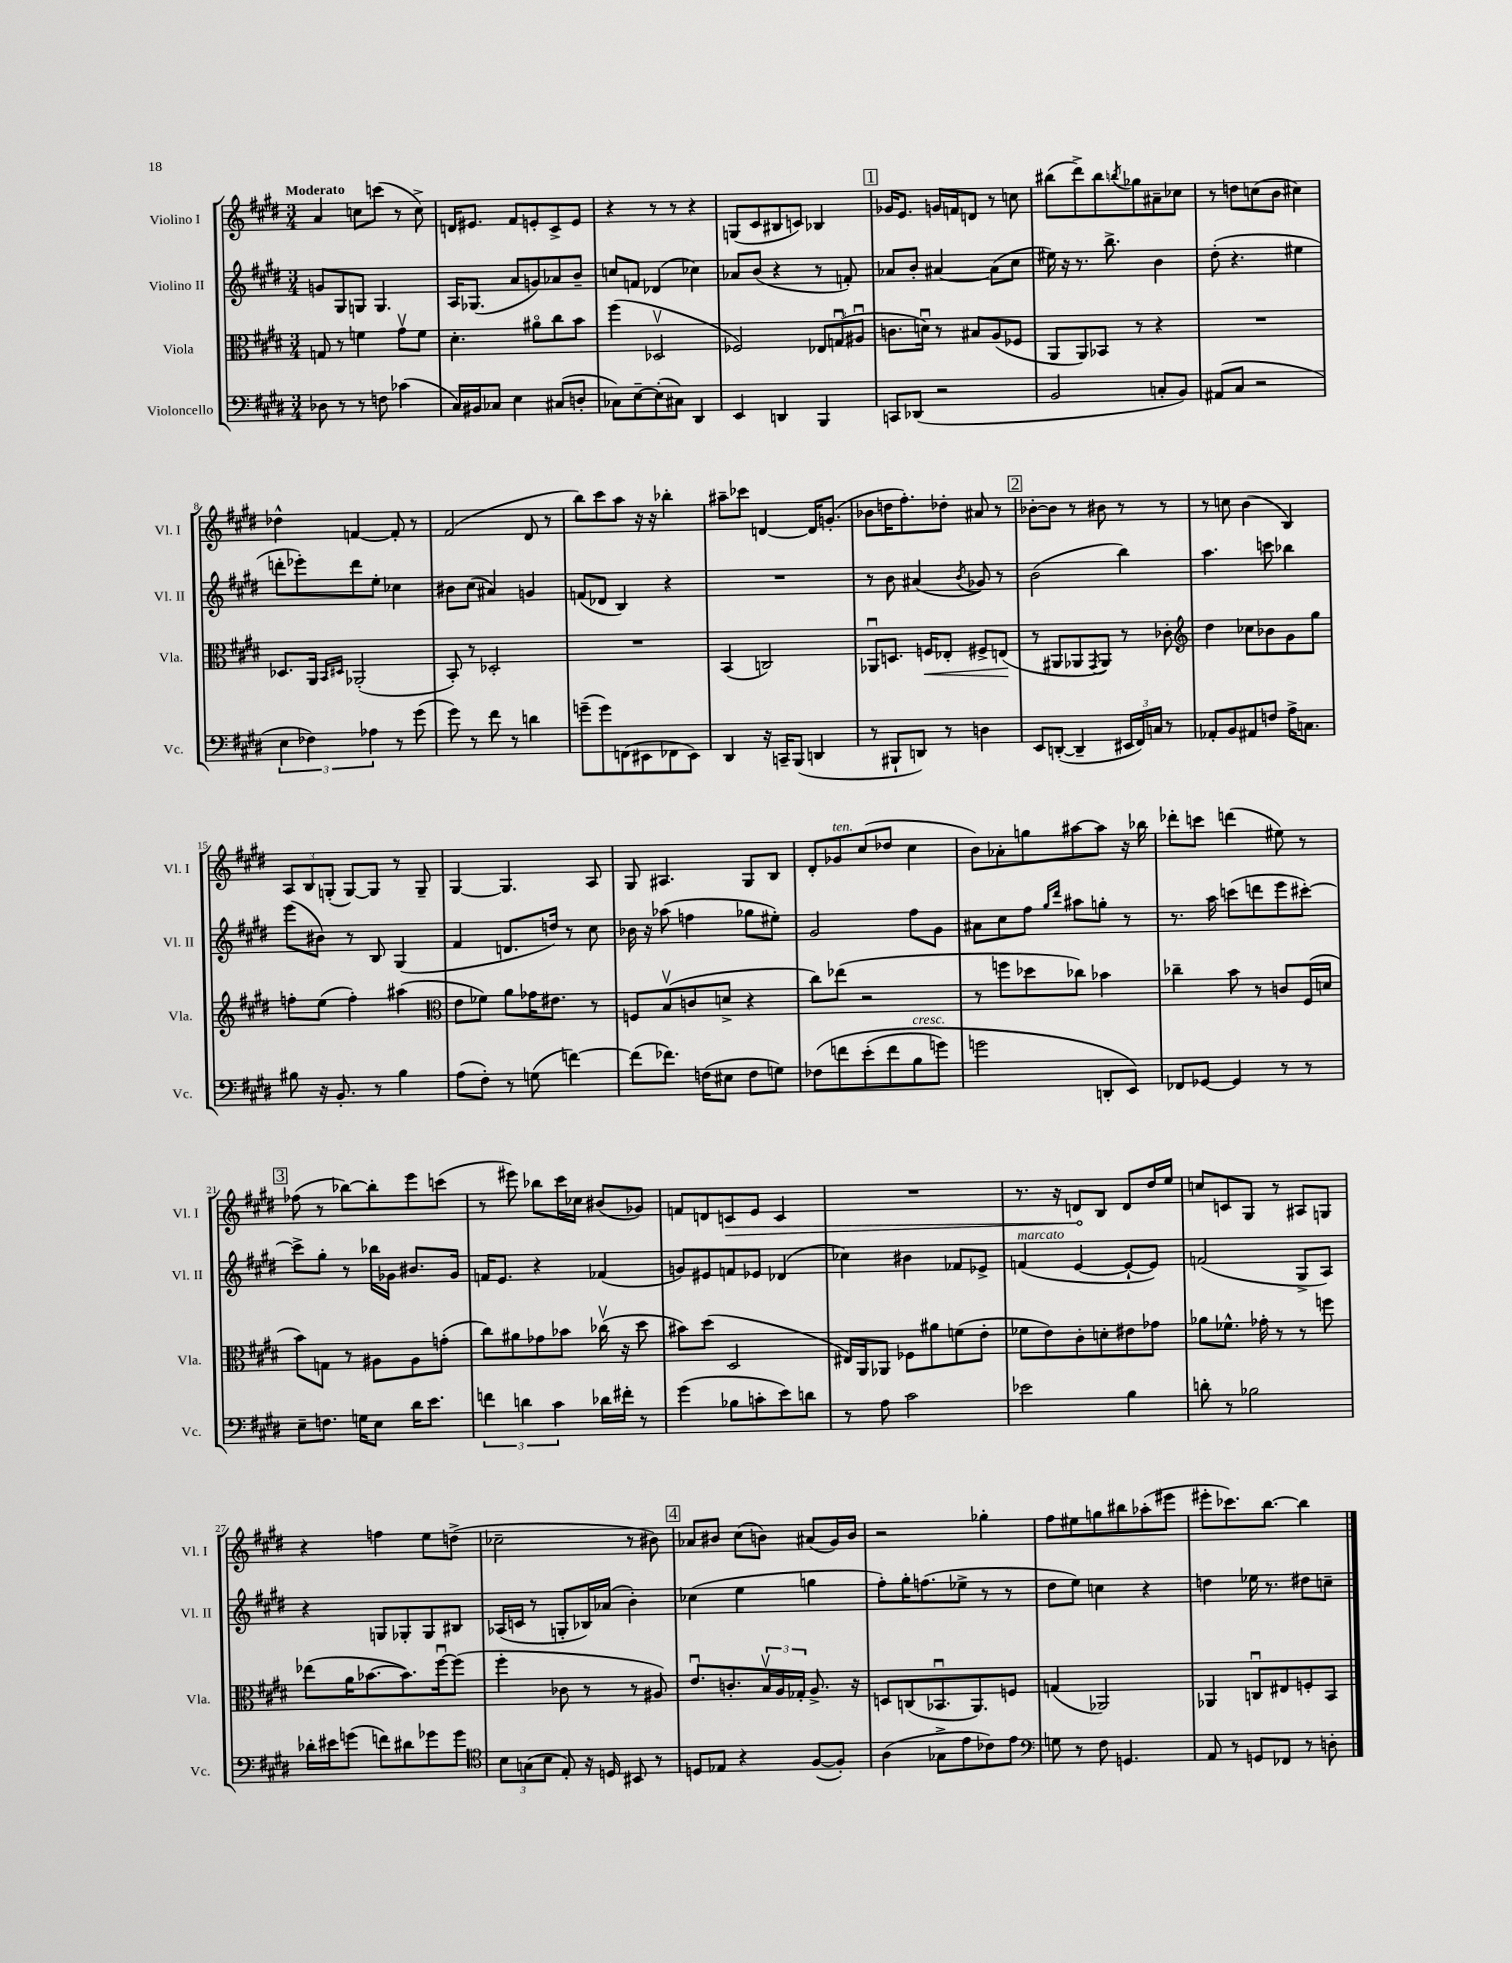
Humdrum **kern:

**kern	**kern	**kern	**kern
*staff4	*staff3	*staff2	*staff1
*clefF4	*clefC3	*clefG2	*clefG2
*k[f#c#g#d#]	*k[f#c#g#d#]	*k[f#c#g#d#]	*k[f#c#g#d#]
*M3/4	*M3/4	*M3/4	*M3/4
8D-\	8G/	8g/L	4a/
8r	8r	8G#/	.
8r	4f\	8G/J	8cc\L
8F\	.	4.G/	(8ccc\J
(4c-\	8g#v\L	.	8r
.	8f\J	.	8cc^\)
=	=	=	=
16C#/LL)	4.d#'\	16A/LK	16d/LK
16BB#/J	.	(8.G-/J	8.e#/J
8C-/J	.	.	.
4E\	.	8a/L	8f#/L
.	8a#o\L	8g/)	8e'/
(8C#/L	8cc#\	8a-/	8c#^/
8D'/J	8b\J	8b~/J	8e/J
=	=	=	=
8C-\L)	(4ff#\	8cc/L	4r
[8E~\	.	8f/J	.
(8E'\]	2D-v/	(4d-/	8r
8C#\J)	.	.	8r
4DD#/	.	4cc-\)	4r
=	=	=	=
4EE/	2F-/)	8a-/L	(8G/L
.	.	(8b/J	8c#/
4DD/	.	4r	8B#/
.	.	.	8c/J)
4BBB/	12E-/L	8r	4B-/
.	(12Gu/	.	.
.	.	8f'/)	.
.	12A#u/J	.	.
=	=	=	=
8CC/L	8.c\L	8a-/L	16g-/LK
.	.	.	8.e/J
(8DD-/J	.	8b'/J	.
.	16du\Jk)	.	.
2r	8r	[4a#/	16g/LL
.	.	.	16f/J
.	8B#/L	.	8d/J
.	(8A/	(8a#\]L	8r
.	8F-/J	8cc#\J	8cc\
=	=	=	=
2BB/	8AA/L	16ee#\)	(8bb#\L
.	.	16r	.
.	8AA/)	8.r	8ddd#^\)
.	8BB-/J	.	8bb#\
.	.	8.bb^\	.
.	.	.	8qbb/
.	8r	.	8gg-\
8C'/L	4r	4b\	8a#~\
8BB/J)	.	.	8cc-\J
=	=	=	=
(8AA#/L	2.r	(8dd#'\	8r
8C#/J	.	4.r	8dd\L
2r	.	.	(8cc\
.	.	.	8b\J
.	.	4ee#\	4cc#\)
=	=	=	=
6E\	8.D-/L	8ddd'\L	4dd-^^\
.	.	8eee-'\)	.
6F-\)	.	.	.
.	16AA/Jk	.	.
.	16qqBB/LL	.	.
.	16qqD#/JJ	.	.
.	(2AA-'/	8ddd\	[4f/
6A-\	.	.	.
.	.	8ee'\J	.
8r	.	4cc-\	8f'/]
(8g#\	.	.	8r
=	=	=	=
8g#\)	8BB'/)	8b#\L	(2f#/
8r	8r	(8cc#\J	.
8f#\	2D-'/	4a#/)	.
8r	.	.	.
4d\	.	4g/	8d#/
.	.	.	8r
=	=	=	=
(8g~\L	2.r	(8f/L	8bb\L)
8g\)	.	8d-/J	8ccc#\
(8FF\	.	4B/)	8aa\J
8EE#\	.	.	16r
.	.	.	16r
8FF-\	.	4r	4bb-'\
8EE#\J)	.	.	.
=	=	=	=
4DD#/	(4BB/	2.r	8aa#~\L
.	.	.	8ccc-\J
16r	2C/)	.	[4d/
16CC~/LK	.	.	.
(8BBB/J	.	.	.
4DD/	.	.	16d/]LK
.	.	.	(8.g'/J
=	=	=	=
8r	8AA-u/L	8r	8b-\L
8BBB#`/L	8.D/J	8b\	16dd\K
.	.	.	8.ff#'\)
8DD/J)	.	(4a#/	.
.	16F/LK	.	.
8r	8E-'/J	.	8dd-'\J
.	.	8qb/	.
4D\	8F#^/L	8g-/)	8a#/
.	(8E/J	8r	8r
=	=	=	=
8EE/L	8r	(2b\	[8b-'\L
([8DD'/J	8AA#/L	.	8b-\]J
4DD~/]	8AA-/	.	8r
.	8qGG#/	.	.
.	8AA-/J)	.	8b#\
24EE#/LL	8r	4bb\)	8r
24FF#/)	.	.	.
24C/JJ	.	.	.
8r	8c-'\	.	8r
=	=	=	=
*	*clefG2	*	*
8AA-'/L	4dd#\	4.aa\	8r
8BB/	.	.	8cc\
8AA#/	8cc-\L	.	(4b\
8F/J	8b-\	8ccc\	.
16A^\LK	8g#\	4bb-\	4B/)
8.C\J	.	.	.
.	8gg#\J	.	.
=	=	=	=
8B#\	8ff'\L	(8eee\L	12A/L
.	.	.	12B/
16r	(8ee\J	8b#\J)	.
.	.	.	(12G'/J
8.BB'/	.	.	.
.	4ff'\)	8r	[8G/L)
8r	.	8B/	8G/]J
4B#\	(4aa#\	(4G#/	8r
.	.	.	8G~/
=	=	=	=
*	*clefC3	*	*
(8A\L	8e\L	4f#/	[4G#/
8F#'\J)	8f-\J)	.	.
8r	8a\L	8.d/L	4.G#/]
(8G\	16g-\K	.	.
.	8.e#\J	16dd/Jk)	.
[4f\)	.	8r	.
.	8r	8cc#\	8A/
=	=	=	=
(8f\]L	8F/L	16b-\	8G#/
.	.	16r	.
8.f-\J)	(8Bv/	(8aa-\	4.A#/
.	8c/	4ff\	.
(16F\LK	.	.	.
8E#\J	8d^/J	.	.
8F\L	4r	8gg-\L	8G#/L
8G\J)	.	8ee#'\J)	8B/J
=	=	=	=
&(8F-\L	8cc#\L)	2g#/	8d#'/L
8f\	(8ee-\J	.	8g-/
(8e'\	2r	.	(8cc#/
8f\	.	.	8dd-/J
8B\	.	8ff#\L	4cc#\
8g\J)	.	8g#\J	.
=	=	=	=
2g\	8r	8a#\L	8b\L)
.	8ff\L	8cc#\	8a-'\
.	8dd-\	8ff#\J	8gg\
.	.	16qqgg#/LL	.
.	.	16qqddd#/JJ	.
.	8cc-\J)	8aa#\L	[8aa#\
8DD'/L	4b-\	8gg'\J	8aa#\]J
8EE/J&)	.	8r	16r
.	.	.	16bb-\
=	=	=	=
8FF-/L	4cc-~\	8.r	8ddd-'\L
[8GG-/J	.	.	8ccc\J
.	.	16aa\	.
4GG-/]	8b\	(8ccc\L	(4ddd\
.	8r	8ddd\	.
8r	8c/L	8eee\	8ee#\)
8r	(16F#/L	[8ccc#'\J)	8r
.	16d/JJ	.	.
=	=	=	=
8E~\L	8b\L)	8ccc#^\]L	(8ff-\
8.F\J	8G\J	8gg#'\J	8r
.	8r	8r	[8bb-\L)
16G\LK	.	.	.
8E\J	8A#\L	16bb-\LL	8bb-'\]
.	.	16g-\JJ	.
16d#\LK	8A#\	8.b#/L	8eee\
8.e\J	.	.	.
.	(8g'\J	.	(8ccc\J
.	.	16g-/Jk	.
=	=	=	=
6f\	8cc#\L)	16f/LK	8r
.	.	8.e/J	.
.	8a#\	.	8eee#\)
6d\	.	.	.
.	8g-\	4r	8bb-\L
6c#\	.	.	.
.	8b-\J	.	16ccc#\L
.	.	.	16cc-\JJ
16d-\LL	(16cc-v\	(4f-/	(8b#/L
16f#'\JJ	16r	.	.
8r	8dd#\	.	8g-/J)
=	=	=	=
(4g#\	8b#\L)	8g/L)	8f/L
.	(8dd#\J	8e#/	8d/
8B-\L	2D#/	8f/	8c/
8c'\	.	8e-/J	8e/J
8e\)	.	(4d-/	4c/
8d\J	.	.	.
=	=	=	=
8r	16E#/LL)	4cc-\)	2.r
.	16AA/J	.	.
8A\	8AA-/J	.	.
2c#\	8F-\L	4b#\	.
.	8a#\	.	.
.	(8f\	8f-/L	.
.	8e'\J	8e-^/J	.
=	=	=	=
2e-\	8f-\L	(4f/	8.r
.	8e\)	.	.
.	.	.	16r
.	8c#'\	[4e/	8d/L
.	8d'\	.	8B/J
4B\	8e#\	8e`/_L	8d/L
.	8g-\J	8e/]J)	16dd#/L
.	.	.	16ee/JJ
=	=	=	=
8d'\	8a-\L	(2f/	8cc/L
8r	8.f-^^\J	.	8c/
2B-\	.	.	8G#/J
.	16g-'\	.	.
.	8r	.	8r
.	8r	8G#^/L	8A#/L
.	8ff\	8A/J)	8G/J
=	=	=	=
16d-'\LL	(8ee-\L	4r	4r
16e#\J	.	.	.
(8g\J	16a\K	.	.
.	[8.b-\	.	.
8f\L)	.	8G/L	4ff\
8d#\	8.b-\])	8G-'/	.
8g-\	.	8G-/	8ee\L
.	[16ff#u\k	.	.
8g-\J	(8ff#\]J	8B#/J	(8dd^\J
=	=	=	=
*clefC4	*	*	*
12B\L	4ff#'\	(16A-/LL	2cc-~\
.	.	16c/JJ	.
(12G\	.	.	.
.	.	8r	.
12B\J	.	.	.
8E'/)	8c-\	8G'/L	.
16r	8r	16B-/L)	.
16D/	.	(16a-/JJ	.
8BB#/	8r	4b'\)	8r
8r	8A#/)	.	8b#\)
=	=	=	=
8D/L	8.eu/L	(4cc-\	8a-/L
8E-/J	.	.	8b#/J
.	8.c'/	.	.
4r	.	4ee\	(8cc#\L
.	24Bv/L	.	8b\J)
.	24A/	.	.
.	24G-'/JJ	.	.
([8F#/L	8.A^/	4gg\	(8a#/L
8F#'/]J)	.	.	16g#/L)
.	16r	.	16b/JJ
=	=	=	=
(4A\	8D/L	8ff#'\L)	2r
.	(8C/	16gg#'\K	.
.	.	(8.ff\	.
8G-^\L	8.BB-u/	.	.
8e\	.	8ee-^\J	.
.	8.AA/)	.	.
8c-\)	.	8r	4gg-'\
8e\J	8F/J	8r	.
=	=	=	=
*clefF4	*	*	*
8G\	(4G/	8dd#\L	8ff#\L
8r	.	8ee\J)	8ee#\
8F#\	2AA-/)	4cc\	8gg\
4.GG/	.	.	8bb#\
.	.	4r	(8aa-'\
.	.	.	8eee#\J
=	=	=	=
8AA/	4AA-/	4dd\	8eee#'\L
8r	.	.	8.ccc-\)
8GG/L	8Cu/L	16ee-\	.
.	.	8.r	[8.bb\J
8FF-/J	8E#/	.	.
8r	8F'/	8dd#\L	4bb\]
8D'\	8BB/J	8cc~\J	.
==	==	==	==
*-	*-	*-	*-
